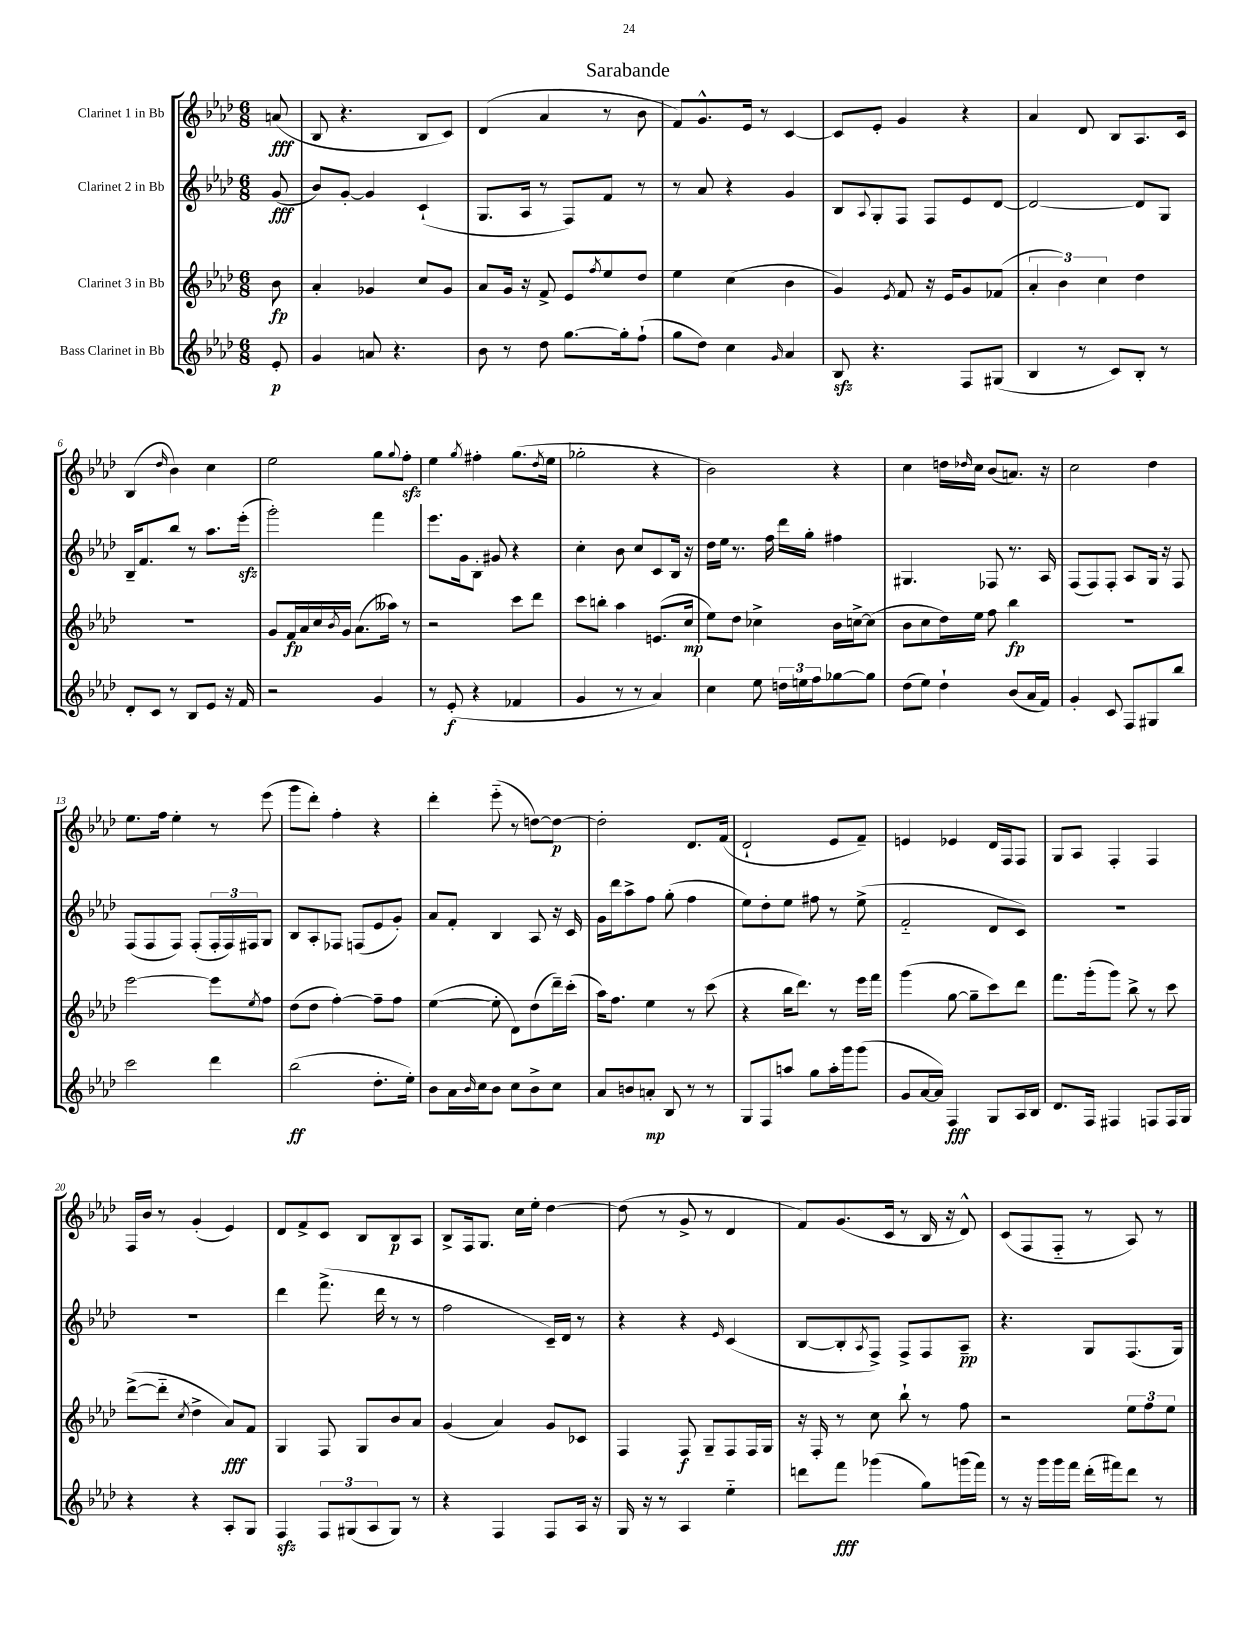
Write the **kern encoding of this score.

**kern	**dynam	**kern	**dynam	**kern	**dynam	**kern	**dynam
*part4	*part4	*part3	*part3	*part2	*part2	*part1	*part1
*staff4	*staff4	*staff3	*staff3	*staff2	*staff2	*staff1	*staff1
*I"Bass Clarinet in Bb	*	*I"Clarinet 3 in Bb	*	*I"Clarinet 2 in Bb	*	*I"Clarinet 1 in Bb	*
*clefG2	*	*clefG2	*	*clefG2	*	*clefG2	*
*k[b-e-a-d-]	*	*k[b-e-a-d-]	*	*k[b-e-a-d-]	*	*k[b-e-a-d-]	*
*M6/8	*	*M6/8	*	*M6/8	*	*M6/8	*
=	=	=	=	=	=	=	=
8e-'/	p	8b-\	fp	(8g/	fff	(8an/	fff
=1	=1	=1	=1	=1	=1	=1	=1
4g/	.	4a-'/	.	8b-/L)	.	8B-/	.
.	.	.	.	[8g'/J	.	4.r	.
8an/	.	4g-X/	.	4g/]	.	.	.
4.r	.	.	.	.	.	.	.
.	.	8cc/L	.	(4c`/	.	8B-/L	.
.	.	8g-/J	.	.	.	8c/J)	.
=2	=2	=2	=2	=2	=2	=2	=2
8b-\	.	8a-/L	.	8.G/L	.	(4d-/	.
8r	.	16g/Jk	.	.	.	.	.
.	.	16r	.	16A-/Jk	.	.	.
8dd-\	.	8f^/	.	8r	.	4a-/	.
[8.gg\L	.	8e-/L	.	8F/L)	.	.	.
.	.	8qff/	.	.	.	.	.
.	.	8ee-/	.	8f/J	.	8r	.
16gg'\k]	.	.	.	.	.	.	.
(8ff`\J	.	8dd-/J	.	8r	.	8b-\	.
=3	=3	=3	=3	=3	=3	=3	=3
8gg\L	.	4ee-\	.	8r	.	8f/L)	.
8dd-\J)	.	.	.	8a-/	.	8.g^^/	.
4cc\	.	(4cc\	.	4r	.	.	.
.	.	.	.	.	.	16e-/Jk	.
.	.	.	.	.	.	8r	.
16qqg/	.	.	.	.	.	.	.
4a-/	.	4b-\	.	4g/	.	[4c/	.
=4	=4	=4	=4	=4	=4	=4	=4
8B-zz/	.	4g/)	.	8B-/L	.	8c/L]	.
.	.	.	.	8qqA-/	.	.	.
4.r	.	.	.	8G'/	.	8e-'/J	.
.	.	8qe-/	.	.	.	.	.
.	.	8f/	.	8F/J	.	4g/	.
.	.	16r	.	8F/L	.	.	.
.	.	16e-/KL	.	.	.	.	.
8F/L	.	8g/	.	8e-/	.	4r	.
(8G#X/J	.	(8f-X/J	.	[8d-/J	.	.	.
=5	=5	=5	=5	=5	=5	=5	=5
4B-/	.	6a-'/	.	2d-/_	.	4a-/	.
.	.	6b-\)	.	.	.	.	.
8r	.	.	.	.	.	8d-/	.
.	.	6cc\	.	.	.	.	.
8c/L)	.	.	.	.	.	8B-/L	.
8B-'/J	.	4dd-\	.	8d-/L]	.	8.A-/	.
8r	.	.	.	8G/J	.	.	.
.	.	.	.	.	.	16c/Jk	.
!!LO:LB:g=z
=6	=6	=6	=6	=6	=6	=6	=6
8d-'/L	.	2.r	.	16B-~/KL	.	(4B-/	.
.	.	.	.	8.f/	.	.	.
8c/J	.	.	.	.	.	.	.
.	.	.	.	.	.	16qqdd-/	.
8r	.	.	.	8bb-/J	.	4b-\)	.
8B-/L	.	.	.	8r	.	.	.
8e-/J	.	.	.	8.aa-\L	.	4cc\	.
16r	.	.	.	.	.	.	.
16f/	.	.	.	(16eee-zz'\Jk	.	.	.
=7	=7	=7	=7	=7	=7	=7	=7
2r	.	8g/L	.	2ggg'\)	.	2ee-\	.
.	.	16f/L	fp	.	.	.	.
.	.	16a-/	.	.	.	.	.
.	.	16cc/	.	.	.	.	.
.	.	8qb-/	.	.	.	.	.
.	.	16g/JJ	.	.	.	.	.
.	.	(8.a-\L	.	.	.	.	.
4g/	.	.	.	4fff\	.	8gg\L	.
.	.	16aa--X\Jk)	.	.	.	.	.
.	.	.	.	.	.	8qqgg/	.
.	.	8r	.	.	.	8ffzz'\J	.
=8	=8	=8	=8	=8	=8	=8	=8
8r	.	2r	.	8.eee-\L	.	4ee-\	.
(8e-'/	f	.	.	.	.	.	.
.	.	.	.	16g\k	.	.	.
.	.	.	.	.	.	8qgg/	.
4r	.	.	.	8B-'\J	.	4ff#X'\	.
.	.	.	.	8g#X/	.	.	.
4f-X/	.	8ccc\L	.	4r	.	(8.gg\L	.
.	.	8ddd-\J	.	.	.	.	.
.	.	.	.	.	.	8qdd-/	.
.	.	.	.	.	.	16ee-\Jk	.
=9	=9	=9	=9	=9	=9	=9	=9
4g/	.	8ccc\L	.	4cc'\	.	2gg-X'\	.
.	.	8bbn'\J	.	.	.	.	.
8r	.	4aa-\	.	8b-\	.	.	.
8r	.	.	.	8cc/L	.	.	.
4a-/)	.	(8.en/L	.	8c/	.	4r	.
.	.	.	.	16B-/Jk	.	.	.
.	.	16cc/Jk	mp	16r	.	.	.
=10	=10	=10	=10	=10	=10	=10	=10
4cc\	.	8ee-\L)	.	16dd-\LL	.	2b-\)	.
.	.	.	.	16ee-\JJ	.	.	.
.	.	8dd-\J	.	8.r	.	.	.
8ee-\	.	4cc-X^\	.	.	.	.	.
.	.	.	.	16ff\	.	.	.
24ddn\LL	.	.	.	16ddd-\LL	.	.	.
24een\	.	.	.	.	.	.	.
.	.	.	.	16gg'\JJ	.	.	.
24ff\J	.	.	.	.	.	.	.
[8gg-X\	.	16b-\LL	.	4ff#X\	.	4r	.
.	.	[16ccn^\J	.	.	.	.	.
8gg-\J]	.	(8cc\J]	.	.	.	.	.
=11	=11	=11	=11	=11	=11	=11	=11
(8dd-\L	.	8b-\L	.	4.G#X/	.	4cc\	.
8ee-\J)	.	8cc\	.	.	.	.	.
4dd-`\	.	16dd-\L)	.	.	.	16ddn\LL	.
.	.	.	.	.	.	16qqdd-X/	.
.	.	16ee-\JJ	.	.	.	16cc\JJ	.
.	.	8ff\	.	8F-X/	.	(8b-/L	.
(8b-/L	.	4bb-\	fp	8.r	.	8.an/J)	.
16a-/L	.	.	.	.	.	.	.
16f/JJ)	.	.	.	16A-/	.	16r	.
=12	=12	=12	=12	=12	=12	=12	=12
4g'/	.	2.r	.	(8F/L	.	2cc\	.
.	.	.	.	8F/)	.	.	.
8c/	.	.	.	8F'/J	.	.	.
8F/L	.	.	.	8A-/L	.	.	.
8G#X/	.	.	.	16G/Jk	.	4dd-\	.
.	.	.	.	16r	.	.	.
8bb-/J	.	.	.	8F/	.	.	.
!!LO:LB:g=z
=13	=13	=13	=13	=13	=13	=13	=13
2ccc\	.	[2eee-\	.	(8F/L	.	8.ee-\L	.
.	.	.	.	8F/	.	.	.
.	.	.	.	.	.	16ff\Jk	.
.	.	.	.	8F/J)	.	4ee-'\	.
.	.	.	.	(8F'/L	.	.	.
4ddd-\	.	8eee-\L]	.	24F'/L	.	8r	.
.	.	.	.	24F/)	.	.	.
.	.	.	.	24F#X/J	.	.	.
.	.	8qee-/	.	.	.	.	.
.	.	8ff\J	.	8G/J	.	(8eee-\	.
=14	=14	=14	=14	=14	=14	=14	=14
(2bb-\	ff	(8dd-\L	.	8B-/L	.	8ggg\L	.
.	.	8dd-\J	.	8A-'/	.	8ddd-'\J)	.
.	.	[4ff'\)	.	8F-X/J	.	4ff'\	.
.	.	.	.	(8Fn/L	.	.	.
8.dd-'\L	.	8ff~\L]	.	8e-/	.	4r	.
.	.	8ff\J	.	8g'/J)	.	.	.
16ee-'\Jk)	.	.	.	.	.	.	.
=15	=15	=15	=15	=15	=15	=15	=15
8b-\L	.	([4ee-\	.	8a-/L	.	4ddd-'\	.
16a-\L	.	.	.	8f'/J	.	.	.
16qqb-/	.	.	.	.	.	.	.
16cc\J	.	.	.	.	.	.	.
8b-\J	.	8ee-'\]	.	4B-/	.	(8eee-\	.
8cc\L	.	8d-\L)	.	.	.	8r	.
8b-^\	.	(8dd-\	.	8A-/	.	[8ddn\L)	.
8cc\J	.	16ddd-~\L)	.	16r	.	8dd\J_	p
.	.	(16ccc'\JJ	.	16c/	.	.	.
=16	=16	=16	=16	=16	=16	=16	=16
8a-/L	.	16aa-\KL)	.	16g\LL	.	2dd'\]	.
.	.	8.ff\J	.	16ddd-\J	.	.	.
8bn/	.	.	.	8aa-^\	.	.	.
8an'/J	mp	4ee-\	.	8ff\J	.	.	.
8B-/	.	.	.	(8gg'\	.	.	.
8r	.	8r	.	4ff\	.	8.d-/L	.
8r	.	(8ccc\	.	.	.	.	.
.	.	.	.	.	.	(16f/Jk	.
=17	=17	=17	=17	=17	=17	=17	=17
8G/L	.	4r	.	8ee-\L)	.	2d-`/	.
8F/	.	.	.	8dd-'\	.	.	.
8aan/J	.	16bb-\KL	.	8ee-\J	.	.	.
.	.	8.ddd-\J)	.	.	.	.	.
8gg\L	.	.	.	8ff#X\	.	.	.
16aa'\L	.	8r	.	8r	.	8e-/L	.
16ggg\J	.	.	.	.	.	.	.
(8ggg\J	.	16eee-\LL	.	(8ee-^\	.	8f~/J)	.
.	.	16fff\JJ	.	.	.	.	.
=18	=18	=18	=18	=18	=18	=18	=18
8g/L	.	(4ggg\	.	2f/	.	4en/	.
[16a-/L	.	.	.	.	.	.	.
16a-/JJ])	.	.	.	.	.	.	.
4F/	fff	[8gg\	.	.	.	4e-X/	.
.	.	8gg~\L]	.	.	.	.	.
8G/L	.	8ccc\)	.	8d-/L	.	16d-/LL	.
.	.	.	.	.	.	16F/J	.
16A-/L	.	8ddd-\J	.	8c/J)	.	8F/J	.
16B-/JJ	.	.	.	.	.	.	.
=19	=19	=19	=19	=19	=19	=19	=19
8.d-/L	.	8.fff\L	.	2.r	.	8G/L	.
.	.	.	.	.	.	8A-/J	.
16F/Jk	.	(16ggg'\k	.	.	.	.	.
4F#X/	.	8ggg\J)	.	.	.	4F'/	.
.	.	8bb-^\	.	.	.	.	.
8Fn/L	.	8r	.	.	.	4F/	.
16F/L	.	8ccc\	.	.	.	.	.
16G/JJ	.	.	.	.	.	.	.
!!LO:LB:g=z
=20	=20	=20	=20	=20	=20	=20	=20
4r	.	([8ddd-^\L	.	2.r	.	16F/LL	.
.	.	.	.	.	.	16b-/JJ	.
.	.	8ddd-\J]	.	.	.	8r	.
.	.	8qcc/	.	.	.	.	.
4r	.	4dd-^\	.	.	.	(4g'/	.
8A-'/L	.	8a-/L)	fff	.	.	4e-/)	.
8G/J	.	8f/J	.	.	.	.	.
=21	=21	=21	=21	=21	=21	=21	=21
4Fzz/	.	4G/	.	4ddd-\	.	8d-/L	.
.	.	.	.	.	.	8f^/	.
12F/L	.	8F/	.	(8.fff^\	.	8c/J	.
(12G#X/	.	.	.	.	.	.	.
.	.	8G/L	.	.	.	8B-/L	.
12A-/	.	.	.	.	.	.	.
.	.	.	.	16ddd-\	.	.	.
8G#/J)	.	8b-/	.	8r	.	8B-/	p
8r	.	8a-/J	.	8r	.	8A-/J	.
=22	=22	=22	=22	=22	=22	=22	=22
4r	.	(4g/	.	2ff\	.	8B-^/L	.
.	.	.	.	.	.	16F/k	.
.	.	.	.	.	.	8.G/J	.
4F/	.	4a-/)	.	.	.	.	.
.	.	.	.	.	.	16cc\LL	.
.	.	.	.	.	.	16ee-'\JJ	.
8F/L	.	8g/L	.	16c~/LL)	.	[4dd-\	.
.	.	.	.	16d-/JJ	.	.	.
16A-/Jk	.	8c-X/J	.	8r	.	.	.
16r	.	.	.	.	.	.	.
=23	=23	=23	=23	=23	=23	=23	=23
16G/	.	4F/	.	4r	.	(8dd-\]	.
16r	.	.	.	.	.	.	.
8r	.	.	.	.	.	8r	.
4A-/	.	8F/	f	4r	.	8g^/	.
.	.	8G~/L	.	.	.	8r	.
.	.	.	.	16qqe-/	.	.	.
4ee-\	.	8F/	.	(4c/	.	4d-/	.
.	.	16F/L	.	.	.	.	.
.	.	16G/JJ	.	.	.	.	.
=24	=24	=24	=24	=24	=24	=24	=24
8dddn\L	.	16r	.	[8B-/L	.	8f/L)	.
.	.	16F'/	.	.	.	.	.
8fff\J	fff	8r	.	8B-'/]	.	(8.g/	.
.	.	.	.	8qA-/	.	.	.
(4ggg-X\	.	8cc\	.	8F^/J)	.	.	.
.	.	.	.	.	.	16c/Jk	.
.	.	8bb-`\	.	8F^/L	.	8r	.
8gg\L)	.	8r	.	8F/	.	16B-/	.
.	.	.	.	.	.	16r	.
(16gggn\L	.	8ff\	.	8A-~/J	pp	8d-^^/)	.
16fff\JJ)	.	.	.	.	.	.	.
=25	=25	=25	=25	=25	=25	=25	=25
8r	.	2r	.	4.r	.	(8c/L	.
16r	.	.	.	.	.	8F/	.
16ggg\LL	.	.	.	.	.	.	.
16ggg\	.	.	.	.	.	8F/J	.
16fff\JJ	.	.	.	.	.	.	.
(16ddd-'\LL	.	.	.	8G/L	.	8r	.
16fff#X\J)	.	.	.	.	.	.	.
8ddd-\J	.	12ee-\L	.	(8.F/	.	8A-/)	.
.	.	12ff\	.	.	.	.	.
8r	.	.	.	.	.	8r	.
.	.	12ee-\J	.	.	.	.	.
.	.	.	.	16G/Jk)	.	.	.
==	==	==	==	==	==	==	==
*-	*-	*-	*-	*-	*-	*-	*-
